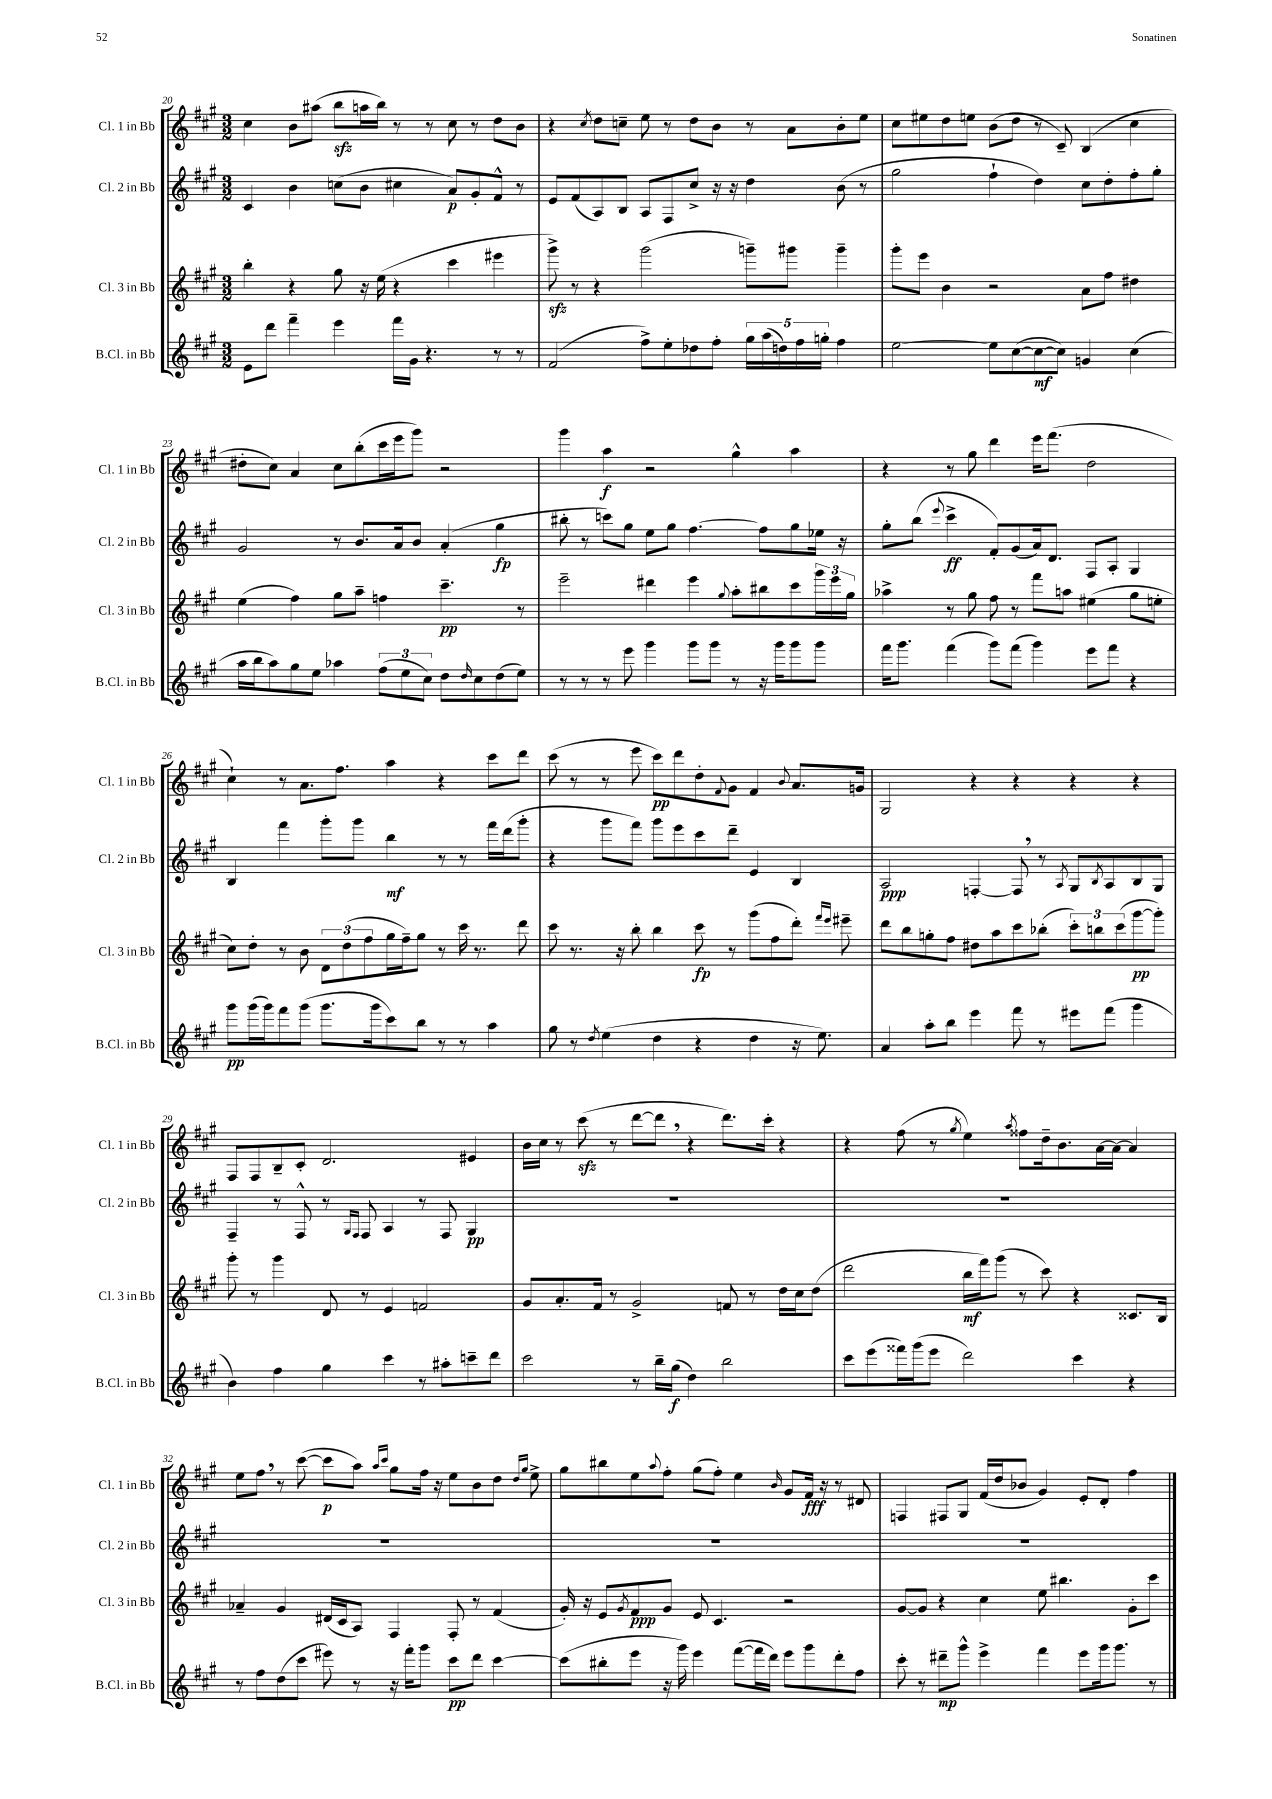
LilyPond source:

<<
\new StaffGroup <<
\new Staff = "s0" \with { instrumentName = "Cl. 1 in Bb" shortInstrumentName = "Cl. 1 in Bb" } {
    \clef treble \key a \major \numericTimeSignature \time 3/2
    cis''4 b'8 ais''8( b''8\sfz a''16 b''16) r8 r8 cis''8 r8 d''8 b'8 |
    r4 \acciaccatura { cis''8 } d''8 c''8-- e''8 r8 d''8 b'8 r8 a'8 b'8-. e''8 |
    cis''8 eis''8 d''8 e''8 b'8( d''8 r8 cis'8--) b4( cis''4 |
    dis''8-. cis''8) a'4 cis''8 b''8-.( cis'''16 e'''16 gis'''8) r2 |
    gis'''4 a''4\f r2 gis''4-^ a''4 |
    r4 r8 gis''8 d'''4 e'''16 fis'''8.( d''2 |
    cis''4-!) r8 a'8. fis''8. a''4 r4 cis'''8 d'''8 |
    cis'''8( r8 r8 e'''8 cis'''8\pp) d'''8 d''8-. \appoggiatura { fis'8 } gis'8 fis'4 \appoggiatura { b'8 } a'8. g'16 |
    gis2 r4 r4 r4 r4 |
    fis8 fis8 b8-- cis'8-. d'2. eis'4 |
    b'16 cis''16 r8 cis'''8\sfz( r8 d'''8~ d'''8 \breathe r4 d'''8.) cis'''16-. r4 |
    r4 fis''8( r8 \acciaccatura { gis''8 } e''4) \acciaccatura { a''8 } fisis''8 d''16-- b'8. a'16~ a'16~ a'4 |
    e''8 fis''8 \breathe r8 cis'''8~( cis'''8\p a''8) \grace { a''16 cis'''16 } gis''8 fis''16 r16 e''8 b'8 d''8 \grace { d''16 gis''16 } e''8-> |
    gis''8 bis''8 e''8 \appoggiatura { a''8 } fis''8-. gis''8( fis''8-.) e''4 \grace { b'16 } gis'8 fis'16\fff r16 r8 dis'8 |
    f4 fis8 gis8 fis'16( d''16 bes'8 gis'4) e'8-. d'8-. fis''4 \bar "|." |
}
\new Staff = "s1" \with { instrumentName = "Cl. 2 in Bb" shortInstrumentName = "Cl. 2 in Bb" } {
    \clef treble \key a \major \numericTimeSignature \time 3/2
    cis'4 b'4 c''8( b'8 cis''4 a'8\p) gis'8-. fis'8-^ r8 |
    e'8 fis'8( a8) b8 a8 fis8 cis''8-> r16 r16 d''4 b'8( r8 |
    gis''2 fis''4-! d''4) cis''8 d''8-. fis''8-. gis''8-. |
    gis'2 r8 b'8. a'16 b'8 a'4-.( gis''4\fp |
    bis''8-. r8 c'''8) gis''8 e''8 gis''8 fis''4.~ fis''8 gis''8 ees''16 r16 |
    gis''8-. b''8( \appoggiatura { e'''8 } cis'''4->\ff fis'8-.) gis'8( a'16) d'8. fis8 a8-. gis4 |
    b4 fis'''4 gis'''8-. gis'''8 b''4\mf r8 r8 fis'''16 d'''16( gis'''8-. |
    r4 gis'''8 fis'''8) gis'''8 e'''8 cis'''8 d'''8-- e'4 b4 |
    a2\ppp f4~-. f8 \breathe r8 \acciaccatura { a8 } gis8 \acciaccatura { b8 } a8 b8 gis8 |
    fis4-- r8 fis8-^ r8 \grace { gis16 fis16 } fis8 a4 r8 fis8 gis4\pp |
    R1. |
    R1. |
    R1. |
    R1. |
    R1. \bar "|." |
}
\new Staff = "s2" \with { instrumentName = "Cl. 3 in Bb" shortInstrumentName = "Cl. 3 in Bb" } {
    \clef treble \key a \major \numericTimeSignature \time 3/2
    b''4-. r4 gis''8 r16 e''16( r4 cis'''4 eis'''4 |
    gis'''8->\sfz) r8 r4 gis'''2( g'''8--) gis'''8 gis'''4-- |
    gis'''8-. e'''8 b'4 r2 a'8 fis''8 dis''4 |
    e''4( fis''4) gis''8 a''8-- f''4 cis'''4.--\pp r8 |
    e'''2-- dis'''4 e'''4 \appoggiatura { gis''8 } a''8-. bis''8 cis'''8 \tuplet 3/2 { gis'''16 e'''16 gis''16 } |
    aes''4-> r8 gis''8 fis''8 r8 fis'''8 a''8 eis''4( gis''8 e''8-. |
    cis''8) d''8-. r8 b'8 \tuplet 3/2 { d'8 d''8( fis''8 } gis''16 fis''16--) gis''8 r8 cis'''16 r8. d'''8 |
    cis'''8 r8. r16 b''8-. b''4 cis'''8\fp r8 gis'''8( fis''8 d'''8-.) \grace { fis'''16 e'''16 } eis'''8-- |
    d'''8 b''8 g''8-. fis''8 dis''8 a''8 cis'''8 bes''8-.( \tuplet 3/2 { cis'''8-.) b''8 cis'''8( } gis'''8~\pp gis'''8-.) |
    gis'''8-. r8 gis'''4 d'8 r8 e'4 f'2 |
    gis'8 a'8.-. fis'16 r8 gis'2-> f'8 r8 d''16 cis''16 d''8( |
    d'''2 b''16\mf fis'''16) gis'''8( r8 cis'''8) r4 cisis'8. b16 |
    aes'4-- gis'4 dis'16( cis'16 a8) fis4 fis8-. r8 fis'4( |
    gis'16-.) r16 e'8 \acciaccatura { gis'8 } fis'8\ppp gis'8 e'8 cis'4. r2 |
    gis'8~ gis'8 r4 cis''4 e''8 bis''4. gis'8-. cis'''8 \bar "|." |
}
\new Staff = "s3" \with { instrumentName = "B.Cl. in Bb" shortInstrumentName = "B.Cl. in Bb" } {
    \clef treble \key a \major \numericTimeSignature \time 3/2
    e'8 d'''8 fis'''4-- e'''4 fis'''16 gis'16 r4. r8 r8 |
    fis'2( fis''8->) e''8-. des''8 fis''8-. \tuplet 5/4 { gis''16 a''16( d''16) fis''16 g''16-. } fis''4 |
    e''2~ e''8 cis''8~( cis''8~\mf cis''8) g'4 cis''4( |
    a''16 b''16 a''8) gis''8 e''8 aes''4 \tuplet 3/2 { fis''8( e''8 cis''8) } d''8 \grace { d''16 } cis''8 d''8( e''8) |
    r8 r8 r8 e'''8 gis'''4 gis'''8 gis'''8 r8 r16 gis'''16 gis'''8 gis'''8 |
    fis'''16 gis'''8. fis'''4( gis'''8) fis'''8( gis'''4) e'''8 fis'''8 r4 |
    gis'''8\pp gis'''16( gis'''16) fis'''8 gis'''8( gis'''8. gis'''16 cis'''8) b''8 r8 r8 a''4 |
    gis''8 r8 \acciaccatura { d''8 } e''4( d''4 r4 d''4 r16 e''8.) |
    a'4 a''8-. b''8 e'''4 fis'''8 r8 eis'''8 fis'''8( gis'''4 |
    b'4) fis''4 gis''4 cis'''4 r8 ais''8-. c'''8-- d'''8 |
    cis'''2 r8 b''16-- gis''16\f( d''4) b''2 |
    cis'''8 e'''8( fisis'''16) gis'''16( e'''8 d'''2) cis'''4 r4 |
    r8 fis''8 d''8( cis'''8 eis'''8) r8 r16 fis'''16-. gis'''8 cis'''8\pp d'''8 cis'''4~ |
    cis'''8( bis''8-. e'''8 r16 gis'''16) e'''4 fis'''8~( fis'''16 d'''16) e'''8 gis'''8 d'''8-. fis''8 |
    cis'''8-. r8 dis'''8--\mp gis'''8-^ e'''4-> fis'''4 e'''8 gis'''16 gis'''8. r8 \bar "|." |
}
>>
>>
\layout { \context { \Score currentBarNumber = #20 } }
